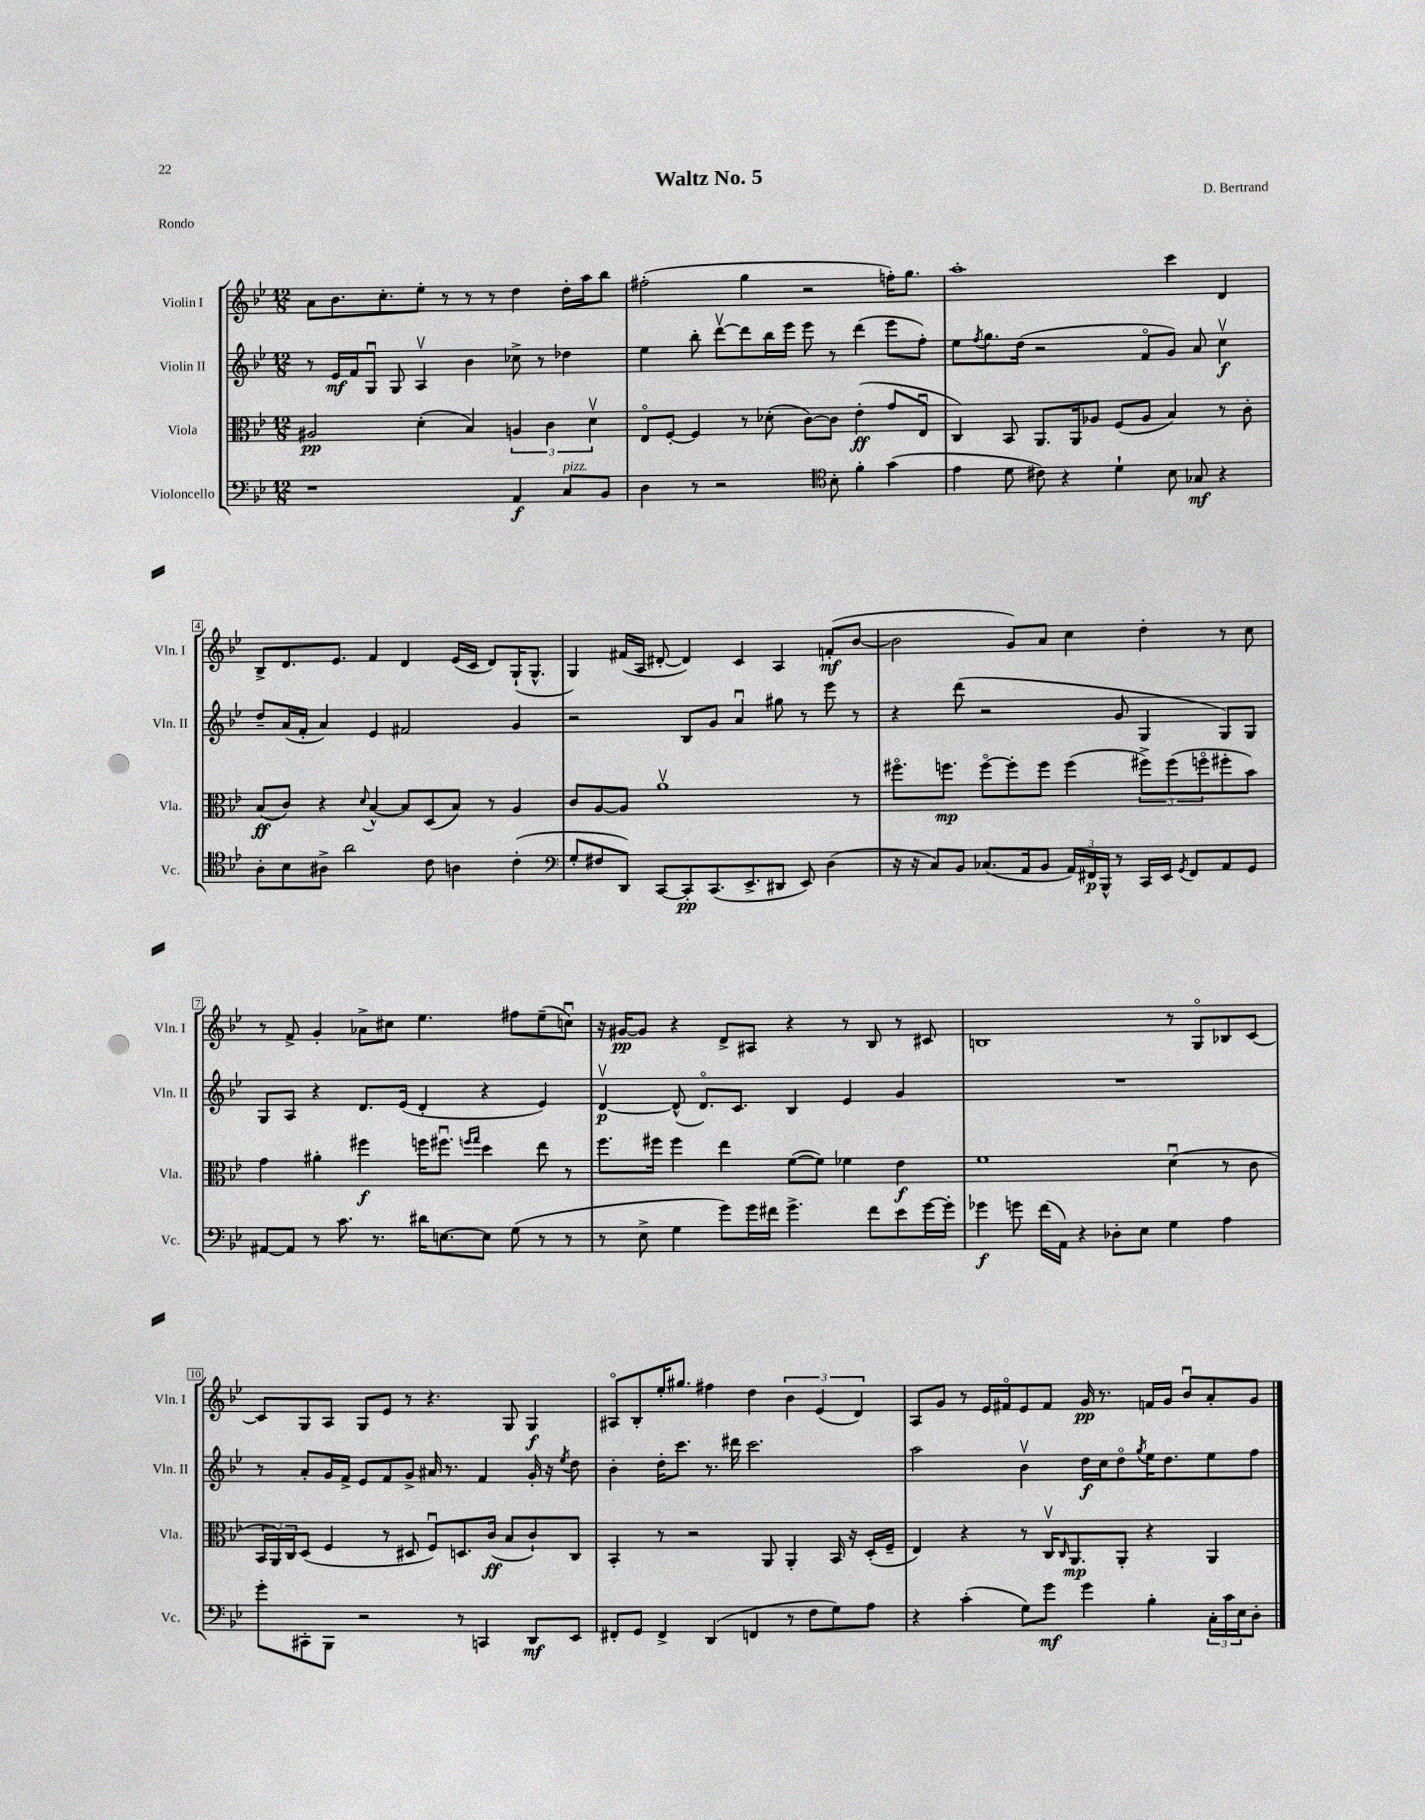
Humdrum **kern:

**kern	**kern	**kern	**kern
*staff4	*staff3	*staff2	*staff1
*clefF4	*clefC3	*clefG2	*clefG2
*k[b-e-]	*k[b-e-]	*k[b-e-]	*k[b-e-]
*M12/8	*M12/8	*M12/8	*M12/8
1r	2A#/	8r	8a\L
.	.	16e-/LL	8.b-\
.	.	16f/J	.
.	.	8Gu/J	.
.	.	.	8.cc'\
.	.	8G/	.
.	(4d'\	4Av/	8ee-'\J
.	.	.	8r
.	4B-/)	4b-\	8r
.	.	.	8r
4AA/	6A/	8cc-^\	4dd\
.	.	8r	.
.	6c\	.	.
8C/L	.	4dd-\	16dd'\LL
.	.	.	16aa\J
.	6dv\	.	.
8BB-/J	.	.	8bb-\J
=	=	=	=
4D\	8E-o/L	4ee-\	(2ff#'\
.	[8F'/J	.	.
8r	4F/]	8bb-'\	.
2r	.	[8dddv\L	.
.	8r	8ddd\]	4gg\
.	(8d-'\	16bb-\L	.
.	.	16eee-\JJ	.
.	[8c\L)	8eee-\	2r
*clefC4	*	*	*
8B-'\	8c\]J	8r	.
4f'\	(4e-'\	(4ddd\	.
(4g\	8g/L	8eee-\L	16ff'\LK)
.	.	.	8.gg\J
.	8E-u/J	8ff'\J)	.
=	=	=	=
4e-\	4C/)	8ee-\L	1aa'
.	.	8qff/	.
.	.	8.gg\	.
8d\	8BB-/	.	.
.	.	(16dd\Jk	.
8c#\)	8.AA/L	2r	.
4r	.	.	.
.	16AA/k	.	.
.	8A-/J	.	.
4d`\	(8F/L	.	.
.	8A-/J	8fo/L	.
8B-\	4B-/)	8g/J)	4ccc\
8G-/	.	8a/	.
4r	8r	4ccv\	4d/
.	8c'\	.	.
=	=	=	=
8A'\L	(8B-/L	8dd~/L	8B-^/L
8B-\	8c/J)	(16a/L	8.d/
.	.	16f'/JJ	.
8A#^\J	4r	4a/)	.
.	.	.	8.e-/J
2a\	.	.	.
.	8qqd/	.	.
.	[4B-^^/	4e-/	4f/
.	8B-/]L	2f#/	4d/
8c\	(8D/	.	.
4A\	8B-/J)	.	(16e-/LL
.	.	.	16c/JJ
.	8r	.	8d/L)
(4c'\	4A/	4g/	(16G`/K
.	.	.	8.G^^/J
=	=	=	=
*clefF4	*	*	*
8G'/L	8c/L	2r	4G/)
8F#/	[8A/	.	.
8DD/J)	8A/]J	.	(16f#/LL
.	.	.	16A/JJ
[8CC/L	1av	.	[8d#'/
8CC'/]	.	8B-/L	4d#/])
(8.CC/	.	8g/J	.
.	.	4au/	4c/
8.EE-^/	.	.	.
8DD#/J	.	8gg#\	4A/
8EE-/)	.	8r	.
(4D\	.	8eee-\	(8f'/L
.	8r	8r	[8b-/J
=	=	=	=
16r	8.ff#o\L	4r	2b-\]
16r	.	.	.
8C/L)	.	.	.
.	8.ff\J	.	.
8BB-/J	.	(8ddd\	.
(8.C-/L	[8ffo\L	2r	.
.	8ff'\]	.	8g/L)
16AA/k	.	.	.
8BB-/J	8ff\J	.	8a/J
24AA/LL)	(4ff\	.	4cc\
24FF#/	.	.	.
24BBB-^^/JJ	.	.	.
8r	.	8g/	.
16CC/LL	12ff#^\L)	4G/	4dd'\
16EE-/JJ	.	.	.
.	(12ff#\	.	.
8qGG/	.	.	.
8FF#/L	.	.	.
.	12ffo\	.	.
8AA/	8ff#'\	8G/L)	8r
8GG/J	8b-\J)	8G/J	8cc\
=	=	=	=
[8AA#/L	4g\	8G/L	8r
8AA#/]J	.	8A/J	8f^/
8r	4a#'\	4r	4g'/
8.c\	.	.	.
.	4ff#\	8.d/L	8a-^\L
8.r	.	.	.
.	.	.	8cc#\J
.	.	(16e-/Jk	.
16d#\LK	16ff\LK	4d'/	4.ee-\
[8.E\	8.ff#u\J	.	.
.	16qqff/LL	.	.
.	16qqgg/JJ	.	.
8E\]J	4dd\	4r	.
(8G\	.	.	8ff#\L
8r	8ee-\	4e-/)	(8ee-~\
8r	8r	.	8ccu\J)
=	=	=	=
8r	8.ff\L	[4dv/	16r
.	.	.	[16g#/LK
8E-^\	.	.	8g#/]J
.	16ff#\Jk	.	.
4G\	4ff#\	(8d^^/]	4r
.	.	8.do/L)	.
8g\L)	4ee-\	.	8d^/L
.	.	8.c/J	.
16g\L	.	.	8A#/J
16f#\JJ	.	.	.
4.g^\	([8f\L	4B-/	4r
.	8f\]J)	.	.
.	4f-\	4e-/	8r
8f#\L	.	.	8B-/
8e-\	4e-\	4g/	8r
[16g\L	.	.	8c#/
16g'\]JJ	.	.	.
=	=	=	=
4g-\	1f	1.r	1B
8g\	.	.	.
(16f\LL	.	.	.
16AA\JJ)	.	.	.
4r	.	.	.
8D-'\L	.	.	.
8E-\J	.	.	.
4G\	(4du\	.	8r
.	.	.	8Go/L
4A\	8r	.	8B-/
.	8c\	.	[8c/J
=	=	=	=
8g'\L	24BB-/LL	8r	8c/]L
.	24AA/)	.	.
.	24C/J	.	.
8CC#'\	(8D/J	8a'/L	8G/
8BBB-\J	4F/	16g/L	8A/J
.	.	16f^/JJ	.
2r	.	8e-/L	8G/L
.	8r	8f/	8e-/J
.	8D#/	8g^/J	8r
.	8Fu/L)	16a#/	4.r
.	.	8.r	.
8r	8.D/	.	.
4CC/	.	4f/	.
.	(16c/Jk	.	.
.	8B-/L	.	8G/
8DD/L	8c`/)	16g'/	4G/
.	.	16r	.
.	.	8qee-/	.
8EE-/J	8C/J	8dd\	.
=	=	=	=
8FF#'/L	4BB-'/	4b-'\	8A#o/L
8GG/J	.	.	8B-'/
4FF#^/	8r	16dd'\LK	16ee-'/K
.	.	8.ccc\J	8.gg#/J
.	2r	.	.
(4DD/	.	8.r	4ff#\
.	.	16ddd#\	.
4FF/	.	2.ccc\	4dd\
.	8AA/	.	.
8r	4AA'/	.	6b-\
8F\L	.	.	.
.	.	.	(6e-/
8G\)	16BB-/	.	.
.	16r	.	.
.	.	.	6d/)
8A\J	(16D'/LL	.	.
.	16F~/JJ	.	.
=	=	=	=
4r	4E-/)	2aa\	8A/L
.	.	.	8g/J
(4c'\	4r	.	8r
.	.	.	16e-/LL
.	.	.	16f#o/J
8G\L)	8r	4b-v\	8e-/
8g\J	16Cv/LK	.	8f#/J
.	16qqC/	.	.
.	8.AA/	.	.
4g\	.	16dd\LL	16g/
.	.	16cc\J	8.r
.	8AA'/J	8ddo\	.
.	.	8qgg/	.
4B-'\	4r	16ee-\K	16f/LL
.	.	8.dd\	16g/JJ
.	.	.	8b-u/L
24C'\LL	4AA/	8ee-\	8a'/
24c\	.	.	.
24E-\J	.	.	.
8D'\J	.	8ff\J	8g/J
==	==	==	==
*-	*-	*-	*-
